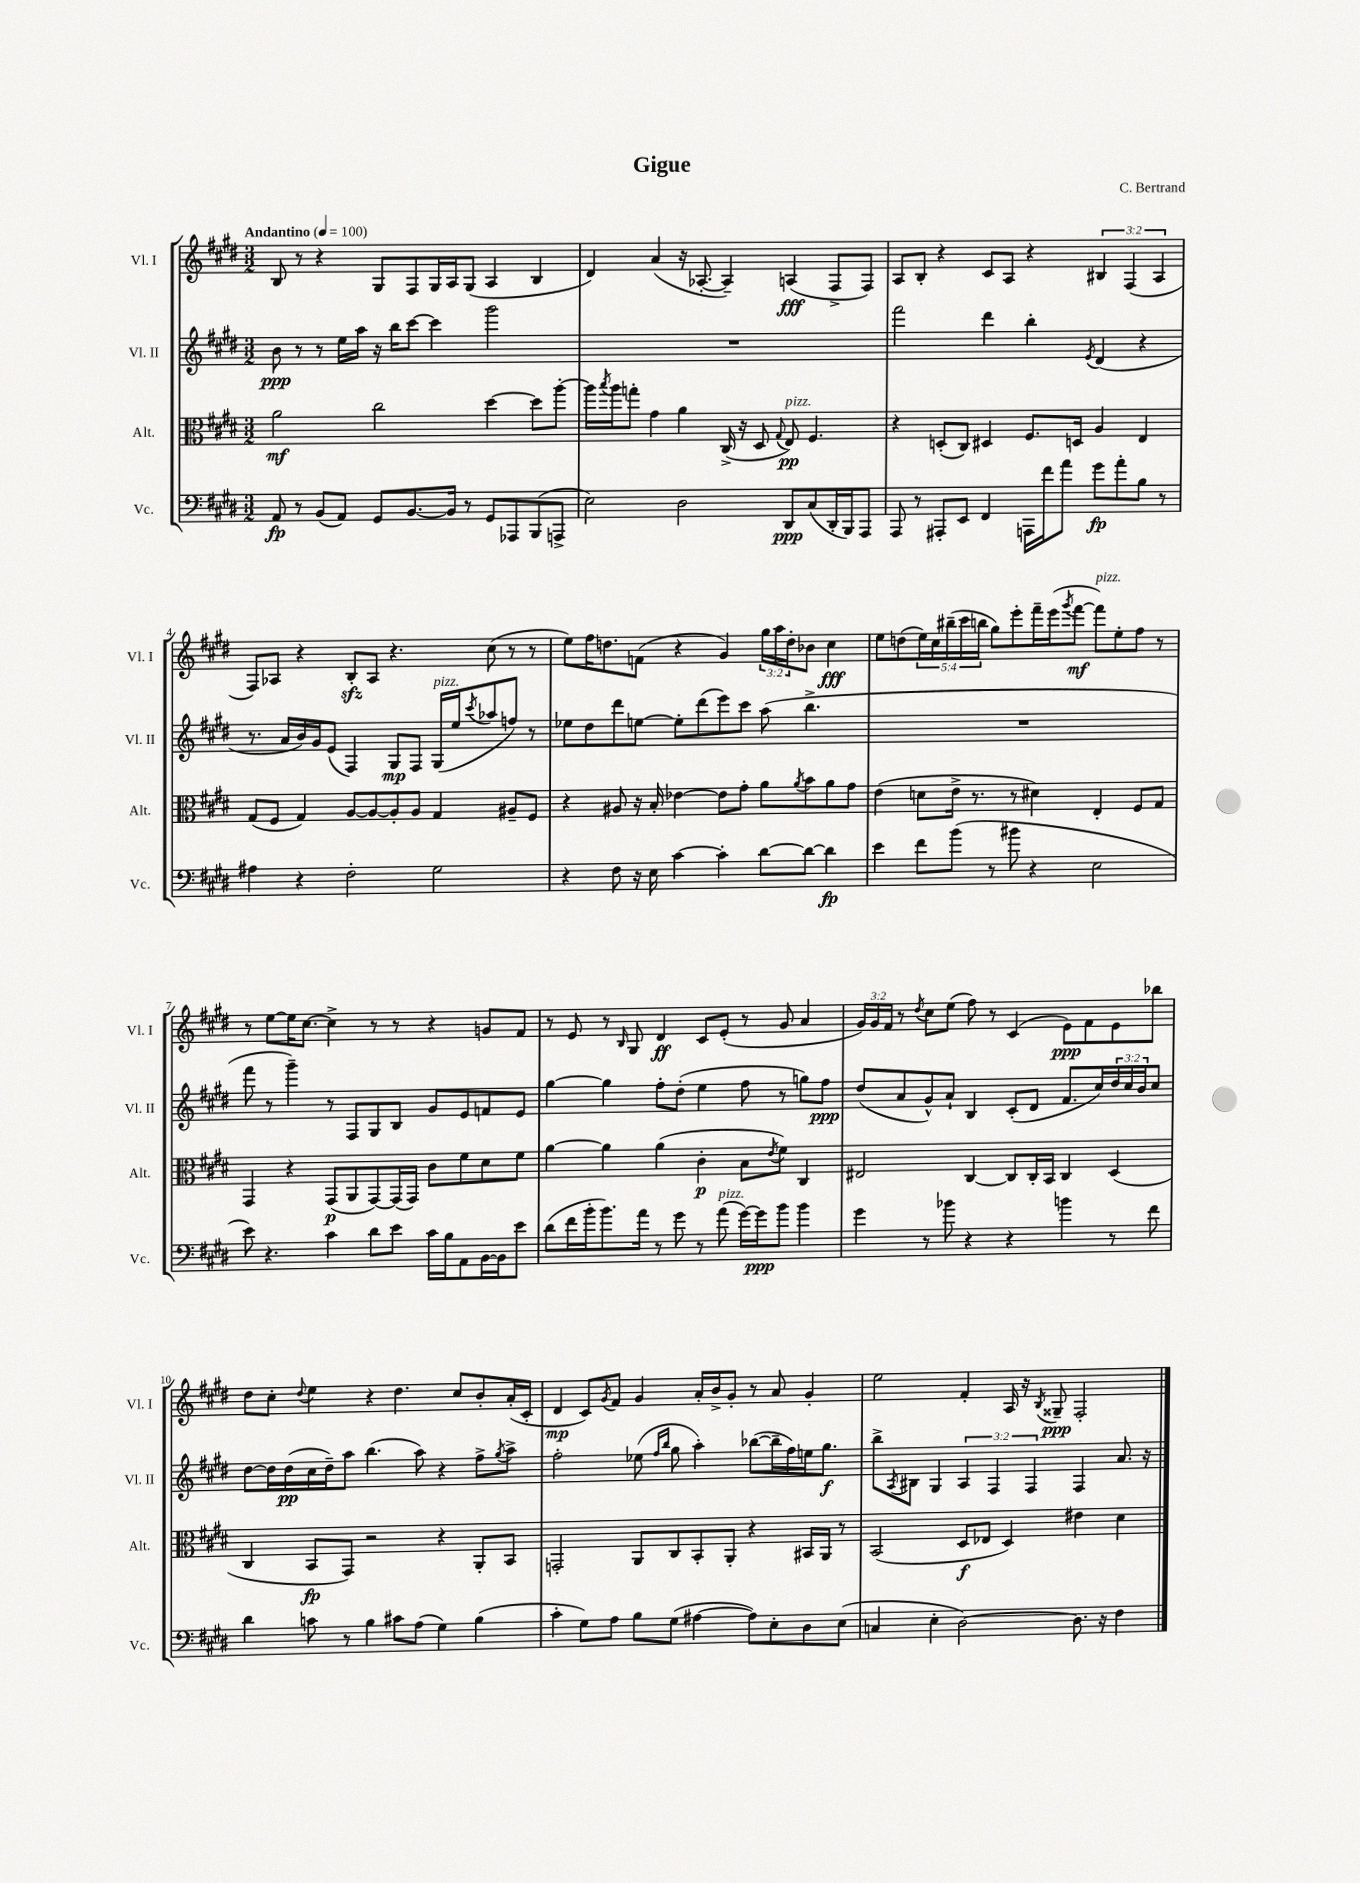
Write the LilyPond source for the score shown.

\header { title = "Gigue" composer = "C. Bertrand" }
<<
\new StaffGroup <<
\new Staff = "s0" \with { instrumentName = "Vl. I" shortInstrumentName = "Vl. I" } {
    \clef treble \key e \major \numericTimeSignature \time 3/2 \override Staff.TupletNumber.text = #tuplet-number::calc-fraction-text \tempo "Andantino" 4 = 100
    b8 r8 r4 gis8 fis8 gis16 a16 gis8( a4 b4 |
    dis'4) a'4( r16 aes8.~-. aes4--) a4\fff( fis8-> fis8) |
    a8 b8-. r4 cis'8 a8 r4 \tuplet 3/2 { bis4 fis4( a4 } |
    fis8) aes8 r4 b8-.\sfz aes8 r4. cis''8( r8 r8 |
    e''8) fis''16 d''8. f'8( r4 gis'4) \tuplet 3/2 { gis''16 a''16 d''16-. } bes'8 cis''4\fff |
    e''8 d''8( \tuplet 5/4 { e''16) cis''16 bis''16--( cis'''16 b''16 } gis''8) e'''8-. fis'''16-- e'''16( \acciaccatura { gis'''8 } fis'''8~\mf fis'''8^\markup { \italic "pizz." }) e''8-. fis''8 r8 |
    r8 e''8~ e''16 cis''8.~ cis''4-> r8 r8 r4 g'8 fis'8 |
    r8 e'8 r8 \grace { b16 } gis8 dis'4\ff cis'8 e'8-.( r8 gis'8 a'4 |
    \tuplet 3/2 { gis'16) gis'16 fis'16 } r8 \acciaccatura { dis''8 } cis''8 e''8( fis''8) r8 cis'4( e'8\ppp) fis'8 e'8 bes''8 |
    dis''8 cis''8-. \appoggiatura { dis''8 } e''4 r4 dis''4. cis''8 b'8-. a'16-.( cis'16-. |
    dis'4\mp cis'8) \acciaccatura { gis'8 } fis'8 gis'4 a'16-. b'16-> gis'8-. r8 a'8 gis'4-. |
    e''2 fis'4-. a16 r16 \acciaccatura { b8 } gisis8--\ppp fis2-. \bar "|." |
}
\new Staff = "s1" \with { instrumentName = "Vl. II" shortInstrumentName = "Vl. II" } {
    \clef treble \key e \major \numericTimeSignature \time 3/2 \override Staff.TupletNumber.text = #tuplet-number::calc-fraction-text
    b'8\ppp r8 r8 e''16 a''16 r16 b''16 cis'''8~ cis'''4 gis'''2 |
    R1. |
    fis'''2 dis'''4 b''4-. \acciaccatura { e'8 } dis'4( r4 |
    r8. a'16 b'16) gis'16 e'8( fis4) gis8\mp fis8 gis16^\markup { \italic "pizz." }( e''16 \acciaccatura { cis'''8 } aes''8 f''8) r8 |
    ees''8 dis''8 dis'''8 e''8~ e''8-. dis'''8( e'''8) cis'''8 a''8( b''4.-> |
    R1. |
    fis'''8 r8 gis'''4--) r8 fis8 gis8 b8 gis'8 e'8 f'8 e'8 |
    gis''4~ gis''4 fis''8-. dis''8-.( e''4 fis''8 r8 g''8) fis''8\ppp |
    dis''8( a'8 gis'8-^) a'8-! b4 cis'8-.( dis'8 fis'8. cis''16) \tuplet 3/2 { dis''16 cis''16 b'16 } cis''8 |
    dis''8~ dis''16 dis''16\pp( cis''16 dis''16--) a''8 b''4.( a''8) r4 fis''8-> \acciaccatura { gis''8 } a''8-> |
    fis''2-. ees''8( \grace { fis''16 b''16 } gis''8 a''4-.) bes''8~( bes''16-- fis''16) e''16 gis''8.\f |
    b''8-> \acciaccatura { a8 } bis8 gis4 \tuplet 3/2 { a4 fis4 fis4 } fis4 a'8. r16 \bar "|." |
}
\new Staff = "s2" \with { instrumentName = "Alt." shortInstrumentName = "Alt." } {
    \clef alto \key e \major \numericTimeSignature \time 3/2
    a'2\mf cis''2 dis''4~ dis''8 a''8~-. |
    a''16 \acciaccatura { b''8 } a''16 g''8-. gis'4 a'4 cis16->( r16 dis8 \appoggiatura { gis8 } e8\pp^\markup { \italic "pizz." }) fis4. |
    r4 d8-.( cis8) dis4 fis8. d16 a4 e4 |
    gis8( fis8 gis4) a8~ a8~ a8-. a8 gis4 ais8-- fis8 |
    r4 ais8 r16 b16-. ees'4~ ees'8 gis'8-. a'8 \acciaccatura { a'8 } b'8 a'8 gis'8 |
    e'4( d'8 e'16-> r8. r8 dis'4) e4-. fis8 gis8 |
    gis,4 r4 gis,8\p( a,8 gis,8~) gis,16( gis,16) cis'8 fis'8 dis'8 fis'8 |
    a'4~ a'4 a'4( cis'4-.\p b8 \acciaccatura { e'8 } fis'8) cis4 |
    eis2 cis4~ cis8 cis16-. b,16 cis4 dis4( |
    cis4 b,8\fp gis,8) r2 r4 a,8-. b,8 |
    g,2-. a,8 cis8 b,8-. a,8-. r4 bis,16 a,16 r8 |
    b,2( dis8\f ees8 dis4) eis'4 dis'4 \bar "|." |
}
\new Staff = "s3" \with { instrumentName = "Vc." shortInstrumentName = "Vc." } {
    \clef bass \key e \major \numericTimeSignature \time 3/2
    a,8\fp r8 b,8( a,8) gis,8 b,8.~ b,16 r8 gis,8 aes,,8 b,,8( a,,8-> |
    e2) dis2 dis,8\ppp cis8( dis,16-. b,,16) a,,8 |
    a,,8 r8 ais,,8-. e,8 fis,4 a,,16 fis'16 a'8 gis'8\fp a'8-. b8 r8 |
    ais4 r4 fis2-. gis2 |
    r4 fis8 r16 e16 cis'4~ cis'4-. dis'8~ dis'8~ dis'4\fp |
    e'4 fis'8 b'8( r8 bis'8 r4 e2 |
    e'8) r4. cis'4 dis'8 e'8 cis'16 b16 a,8 b,16~ b,16 e'8 |
    dis'8( fis'16 b'16-. b'8.) a'16 r8 gis'8 r8 a'8^\markup { \italic "pizz." }( gis'16~) gis'16\ppp b'8 b'4 |
    gis'4 r8 bes'8 r4 r4 b'4 r8 fis'8 |
    dis'4 c'8 r8 b4 cis'8 a8( gis4) b4( |
    cis'4-. gis8) a8 b8 gis8( ais4~ ais8) e8-. dis8 e8( |
    c4 e4-. dis2~) dis8. r16 fis4 \bar "|." |
}
>>
>>
